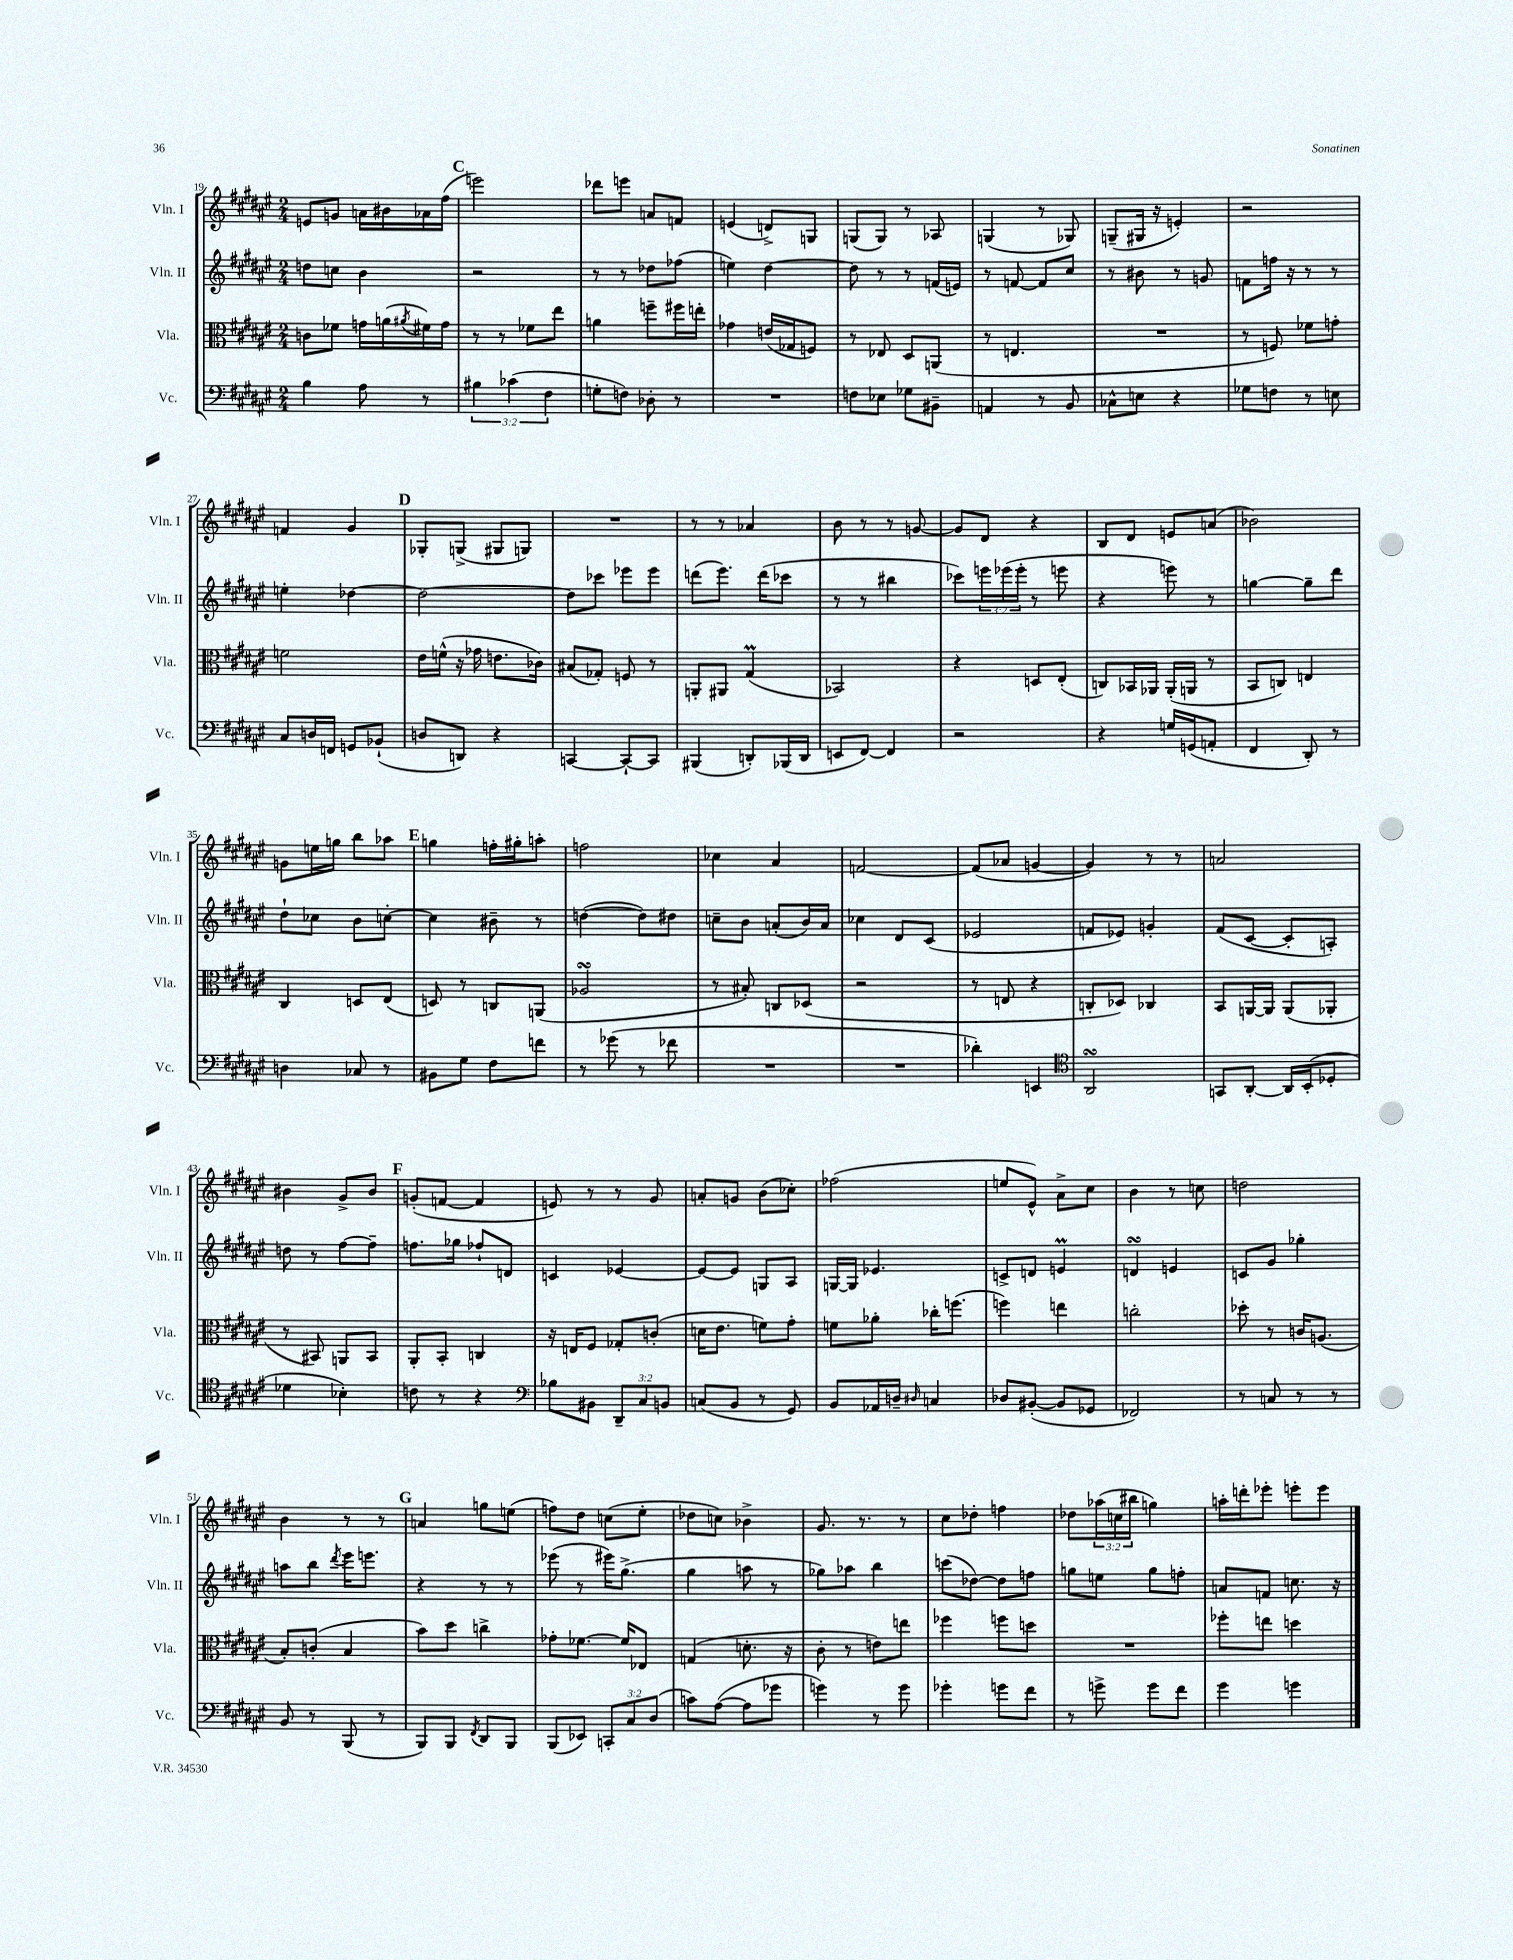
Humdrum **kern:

**kern	**kern	**kern	**kern
*staff4	*staff3	*staff2	*staff1
*clefF4	*clefC3	*clefG2	*clefG2
*k[f#c#g#d#a#e#]	*k[f#c#g#d#a#e#]	*k[f#c#g#d#a#e#]	*k[f#c#g#d#a#e#]
*M2/4	*M2/4	*M2/4	*M2/4
4B\	8c\L	8dd\L	8e/L
.	8f-\J	8cc\J	8g/J
8A#\	16g\LL	4b\	16a\LL
.	(16a\	.	16b#\
.	8qa#/	.	.
8r	16f#\)	.	16a-\
.	16g\JJ	.	(16ff#\JJ
=	=	=	=
6B#\	8r	2r	2eee\)
.	8r	.	.
(6c-\	.	.	.
.	8f-\L	.	.
6F#\	.	.	.
.	8ee#\J	.	.
=	=	=	=
8G'\L	4a\	8r	8ddd-\L
8F\J)	.	8r	8eee\J
8D-'\	8ff~\L	8dd-\L	8a/L
8r	16ff#\L	(8ff-\J	8f/J
.	16ee'\JJ	.	.
=	=	=	=
2r	4g-\	4ee\)	(4e/
.	(16e/LL	[4dd#\	8d^/L)
.	16G-/J	.	.
.	8F/J)	.	8G/J
=	=	=	=
8F\L	8r	8dd#\]	(8G/L
8E-\J	8E-/	8r	8G/J)
8G-\L	8D#/L	8r	8r
8BB#~\J	(8AA/J	(16f/LL	8A-/
.	.	16e/JJ)	.
=	=	=	=
4AA/	8r	8r	(4G/
.	4.E/	[8f/	.
8r	.	8f/]L	8r
8BB/	.	8cc#/J	8G-/)
=	=	=	=
8C-^^\L	2r	8r	(8G~/L
8E\J	.	8b#\	16G#/Jk
.	.	.	16r
4r	.	8r	4e'/)
.	.	8g/	.
=	=	=	=
8G-\L	8r	8f\L	2r
8F\J	8F/)	16ff\Jk	.
.	.	16r	.
8r	8f-\L	8r	.
8E\	8g'\J	8r	.
=	=	=	=
8C#/L	2f\	4ee'\	4f/
16D/L	.	.	.
16FF/JJ	.	.	.
8GG/L	.	[4dd-\	4g#/
(8BB-`/J	.	.	.
=	=	=	=
8D/L	16e#\LL	2dd-\_	8G-'/L
.	(16f^^\JJ	.	.
8DD/J)	16r	.	(8G^/J
.	16g-\	.	.
4r	8.e\L	.	8G#/L
.	.	.	8G/J)
.	16c-\Jk)	.	.
=	=	=	=
[4CC/	(8B#/L	8dd-\]L	2r
.	8G-'/J)	8ccc-\J	.
8CC`/_L	8F/	8eee-\L	.
8CC/]J	8r	8eee-\J	.
=	=	=	=
(4BBB#/	8AA'/L	(8ddd\L	8r
.	8AA#/J	8.eee#\J)	8r
8DD'/L)	(4G#/	.	4a-/
.	.	(16ddd\LK	.
(16BBB-/L	.	8ccc-\J	.
16DD/JJ	.	.	.
=	=	=	=
8EE/L	2BB-/)	8r	8b\
[8FF#/J)	.	8r	8r
4FF#/]	.	4bb#\	8r
.	.	.	[8g/
=	=	=	=
2r	4r	8ccc-\L)	8g/]L
.	.	24eee\L	8d#/J
.	.	(24eee-\	.
.	.	24eee-'\JJ	.
.	8D/L	8r	4r
.	(8E#'/J	8eee\	.
=	=	=	=
4r	8C/L)	4r	8B/L
.	16BB-/L	.	8d#/J
.	16AA-/JJ	.	.
16G/LL	(16AA-'/LL	8eee\)	8e/L
(16GG/J	16AA/JJ	.	.
8AA'/J	8r	8r	(8a/J
=	=	=	=
4FF#/	8BB/L	[4gg\	2b-\)
.	8C/J)	.	.
8DD#'/)	4E/	8gg~\]L	.
8r	.	8ddd#\J	.
=	=	=	=
4D\	4C#/	8dd#`\L	8g\L
.	.	8cc-\J	16ee\L
.	.	.	16gg\JJ
8C-/	8D/L	8b\L	8bb\L
8r	(8E#/J	[8cc'\J	8aa-\J
=	=	=	=
8BB#\L	8D/)	4cc\]	4gg\
8G#\J	8r	.	.
8F#\L	8C/L	8b#~\	16ff'\LL
.	.	.	16gg#'\J
8f\J	(8AA/J	8r	8aa'\J
=	=	=	=
8r	2A-/	([4dd\	2ff\
(8g-\	.	.	.
8r	.	8dd\]L)	.
8f-\	.	8dd#\J	.
=	=	=	=
2r	8r	8cc~\L	4cc-\
.	8B#'/)	8b\J	.
.	8C/L	(8a'/L	4a#/
.	(8D-/J	16b/L)	.
.	.	16a/JJ	.
=	=	=	=
2r	2r	4cc-\	[2f/
.	.	8d#/L	.
.	.	(8c#/J	.
=	=	=	=
4d-'\)	8r	2e-/	(8f/]L
.	8E/	.	8a-/J
4EE/	4r	.	[4g/
=	=	=	=
*clefC4	*	*	*
2AA#/	8C'/L	8f/L	4g/])
.	8D-/J)	8e-/J)	.
.	4C-/	4g'/	8r
.	.	.	8r
=	=	=	=
8GG/L	8BB/L	(8f#/L	2a/
[8AA#'/J	[16AA/L	[8c#/J	.
.	16AA/]JJ	.	.
16AA#/]LL	(8AA/L	8c#'/]L	.
(16BB'/J	.	.	.
8D-'/J	8AA-'/J	8A'/J)	.
=	=	=	=
4d-\	8r	8dd\	4b#\
.	8BB#/)	8r	.
4B-'\)	8AA/L	[8ff#\L	8g#^/L
.	8BB#/J	8ff#~\]J	8b#/J
=	=	=	=
8c\	8AA#'/L	8.ff\L	(8g'/L
8r	8BB'/J	.	[8f/J
.	.	16gg-\Jk	.
4r	4C/	8ff-`/L	4f/]
.	.	8d/J	.
=	=	=	=
*clefF4	*	*	*
8B-\L	16r	4c/	8e/)
.	16E/LK	.	.
8BB#\J	8F#/J	.	8r
12DD#~/L	8G-'/L	[4e-/	8r
12C#/	.	.	.
.	(8c'/J	.	8g#/
12BB/J	.	.	.
=	=	=	=
(8C/L	16d\LK	8e-/_L	8a'/L
.	8.e#\J	.	.
8BB/J	.	8e-/]J	8g/J
8r	8f\L)	8G/L	(8b\L
8GG#/)	8g#'\J	8A#/J	8cc-'\J)
=	=	=	=
8BB/L	8f\L	[16G/LL	(2ff-\
.	.	16G/]JJ	.
16AA-/L	8a-'\J	4.e-/	.
16D~/JJ	.	.	.
16qqD#/	.	.	.
4C/	16cc-'\LK	.	.
.	(8.ff\J	.	.
=	=	=	=
8D-/L	4ff\)	8c^/L	8ee/L
([8BB#'/J	.	8d/J	8e#^^/J)
8BB#/]L	4ee\	4e/	8a#^\L
8GG-/J	.	.	8cc#\J
=	=	=	=
2FF-/)	2cc'\	4d/	4b\
.	.	4e/	8r
.	.	.	8cc\
=	=	=	=
8r	8dd-'\	8c/L	2dd\
8C/	8r	8g#/J	.
8r	16c/LK	4gg-'\	.
.	(8.A/J	.	.
8r	.	.	.
=	=	=	=
8BB/	8B'/L)	8aa\L	4b\
8r	(8c'/J	8bb\J	.
.	.	8qddd#/	.
(8BBB/	4B/	16eee#\LK	8r
.	.	8.eee\J	.
8r	.	.	8r
=	=	=	=
8BBB/L)	8b\L)	4r	4a/
8BBB/J	8dd#\J	.	.
8qFF#/	.	.	.
8DD#/L	4cc^\	8r	8gg\L
8BBB/J	.	8r	(8ee\J
=	=	=	=
(8BBB/L	8g-'\L	(8eee-\	8ff\L)
8EE-/J)	[8.f-\J	8r	8dd#\J
12CC'/L	.	16eee#\LK)	(8cc\L
.	16f-/]LK	(8.gg#^\J	.
12C#/	.	.	.
.	8E-/J	.	8ee#'\J
(12D#/J	.	.	.
=	=	=	=
8c\L)	(4G/	4gg#\	8dd-\L
([8A#\J	.	.	8cc\J)
8A#\]L	8.d'\	8aa\	4b-^\
8g-\J	.	8r	.
.	16r	.	.
=	=	=	=
4g\)	8c#'\	8gg-\L)	8.g#/
.	8r	8aa-\J	.
.	.	.	8.r
8r	8e\L)	4bb\	.
8g\	8ee\J	.	8r
=	=	=	=
4g-'\	4ff-\	(8ccc\L	8cc#\L
.	.	[8dd-\J)	8dd-'\J
8g\L	8ff\L	8dd-\]L	4ff\
8f#\J	8dd\J	8ff\J	.
=	=	=	=
8r	2r	8gg\L	8dd-\L
8g^\	.	8ee\J	(24aa-\L
.	.	.	24cc\
.	.	.	24bb#\JJ
8g\L	.	8gg\L	4gg\)
8f#\J	.	8ff'\J	.
=	=	=	=
4g#\	8ff-'\L	8a/L	16aa'\LL
.	.	.	16ddd'\J
.	8ee\J	8f/J	8eee-'\J
4g\	4dd\	8.cc\	8eee'\L
.	.	.	8eee\J
.	.	16r	.
==	==	==	==
*-	*-	*-	*-
